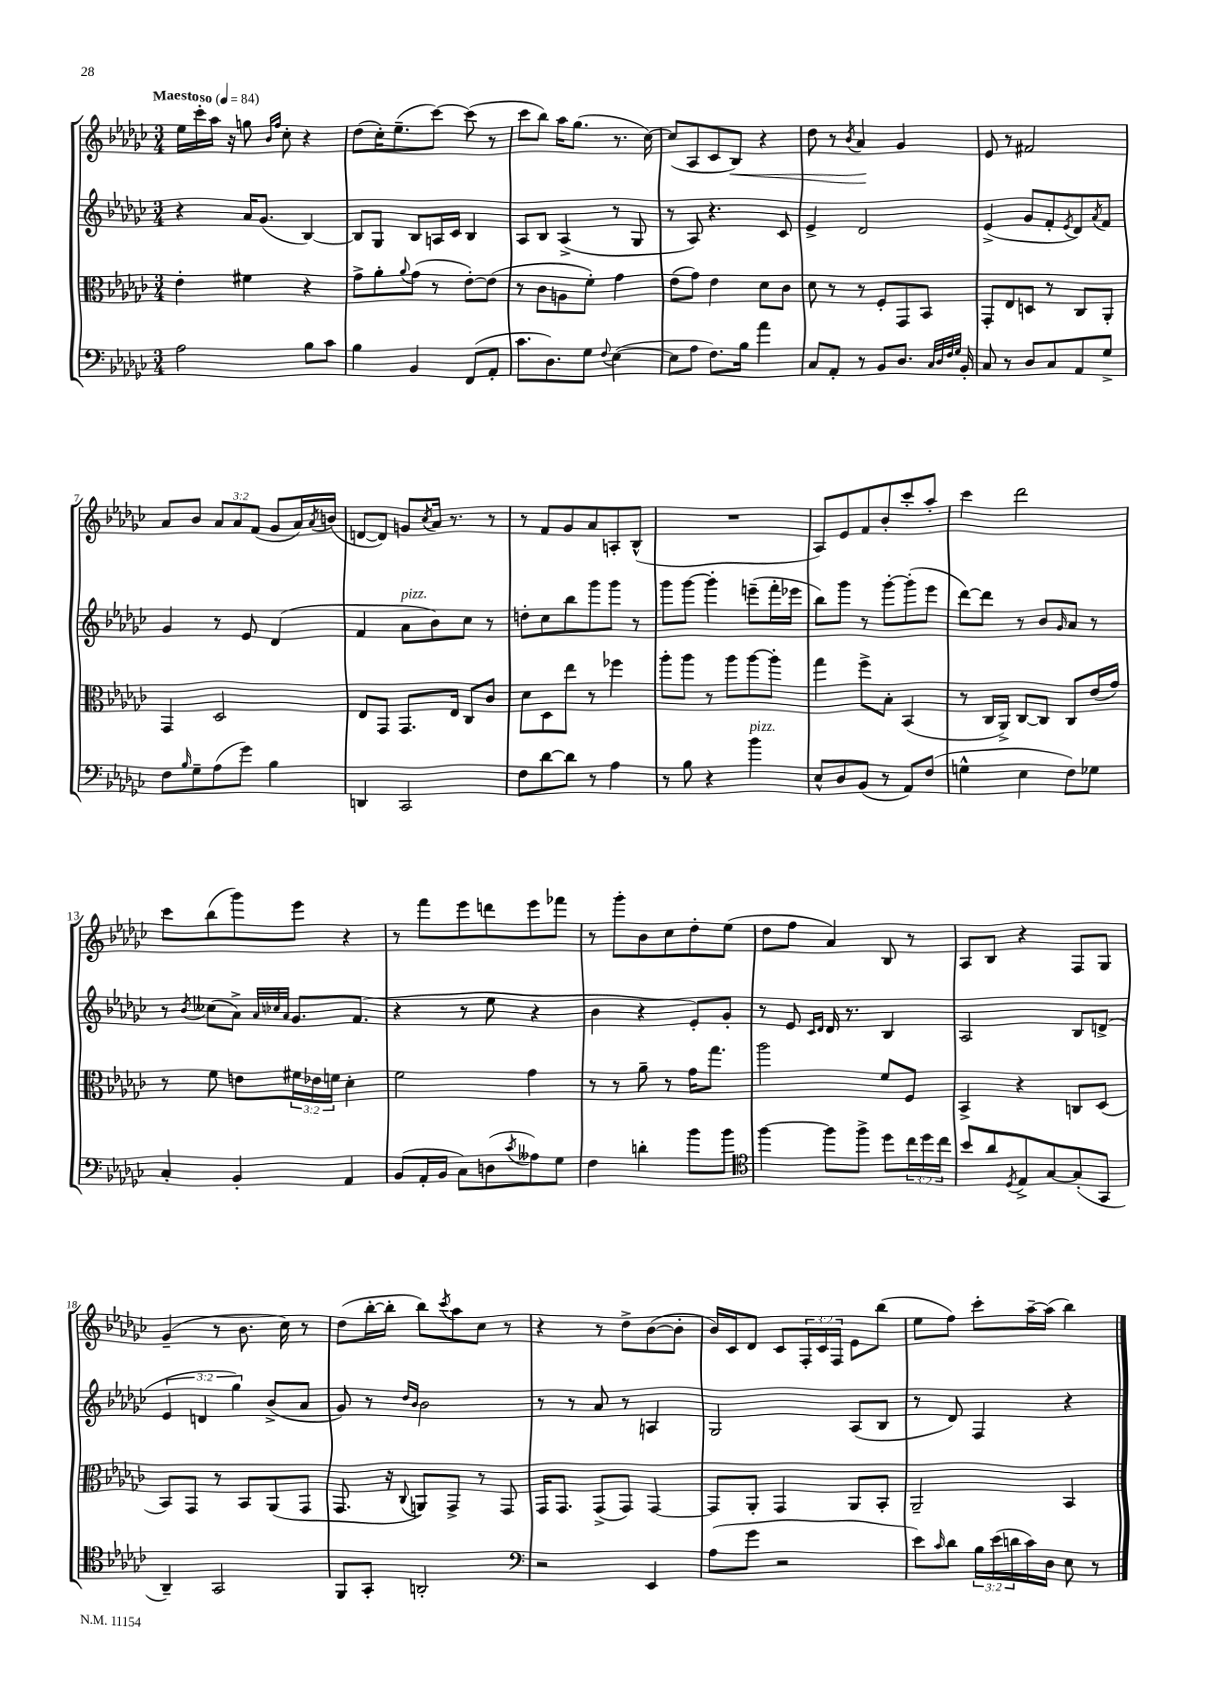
<<
\new StaffGroup <<
\new Staff = "s0" {
    \clef treble \key ges \major \numericTimeSignature \time 3/4 \override Staff.TupletNumber.text = #tuplet-number::calc-fraction-text \tempo "Maestoso" 4 = 84
    ees''16 ces'''16-. aes''16 r16 g''8 \grace { bes'16 f''16 } ces''8-. r4 |
    des''8( ces''16-.) ees''8.--( ces'''8~) ces'''8( r8 |
    ces'''8 bes''8) aes''16 ges''8.( r8. ces''16~) |
    ces''8( aes8 ces'8 bes8\<) r4 |
    des''8 r8 \acciaccatura { bes'8 } aes'4\! ges'4 |
    ees'8 r8 fis'2 |
    aes'8 bes'8 \tuplet 3/2 { aes'8 aes'8 f'8( } ges'8 aes'16) \acciaccatura { aes'8 } b'16( |
    d'8~ d'8) g'8 \acciaccatura { ces''8 } aes'16 r8. r8 |
    r8 f'8 ges'8 aes'8 a8-. bes8-^( |
    R2. |
    aes8) ees'8 f'8 bes'8-. ces'''8-. aes''8-. |
    ces'''4 des'''2 |
    ces'''8 bes''8( ges'''8) ees'''8 r4 |
    r8 f'''8 ees'''8 d'''8 ees'''8 fes'''8 |
    r8 ges'''8-. bes'8 ces''8 des''8-. ees''8( |
    des''8 f''8 aes'4) bes8 r8 |
    aes8 bes8 r4 f8 ges8 |
    ges'4--( r8 bes'8. ces''16) r8 |
    des''8( bes''16~-. bes''16-. bes''8) \acciaccatura { ces'''8 } aes''8 ces''8 r8 |
    r4 r8 des''8-> bes'8~( bes'8-. |
    bes'16) ces'16 des'8 ces'8 \tuplet 3/2 { f16-. ces'16 f16 } ees'8 bes''8( |
    ees''8 f''8) ces'''8-. aes''16~-- aes''16( bes''4) \bar "|." |
}
\new Staff = "s1" {
    \clef treble \key ges \major \numericTimeSignature \time 3/4 \override Staff.TupletNumber.text = #tuplet-number::calc-fraction-text
    r4 aes'16 ges'8.( bes4~) |
    bes8 ges8 bes8 a16 ces'16 bes4 |
    aes8 bes8 aes4->( r8 ges8 |
    r8 aes8) r4. ces'8 |
    ees'4-> des'2 |
    ees'4->( ges'8 f'8-. \acciaccatura { ees'8 } des'8) \acciaccatura { aes'8 } f'8 |
    ges'4 r8 ees'8 des'4( |
    f'4 aes'8^\markup { \italic "pizz." } bes'8) ces''8 r8 |
    d''8-. ces''8 bes''8 ges'''8 ges'''8 r8 |
    ges'''8 ges'''8~ ges'''4-. e'''8--( f'''16-. ees'''16 |
    bes''8) ges'''8 r8 ges'''8~-. ges'''8-.( ees'''8 |
    des'''8~) des'''8 r8 bes'8 \grace { ges'16 } aes'8 r8 |
    r8 \acciaccatura { bes'8 } ceses''8( aes'8->) \grace { aes'32 ces''32 aes'32 } ges'8. f'8.( |
    r4 r8 ees''8 r4 |
    bes'4 r4 ees'8-.) ges'8-. |
    r8 ees'8 \grace { ces'16 des'16 } des'16 r8. bes4 |
    aes2 bes8 d'8->( |
    \tuplet 3/2 { ees'4 d'4 ges''4) } bes'8->( aes'8 |
    ges'8) r8 \grace { des''16 bes'16 } bes'2 |
    r8 r8 aes'8 r8 a4 |
    ges2 aes8( bes8 |
    r8 des'8) f4 r4 \bar "|." |
}
\new Staff = "s2" {
    \clef alto \key ges \major \numericTimeSignature \time 3/4 \override Staff.TupletNumber.text = #tuplet-number::calc-fraction-text
    ees'4-. fis'4 r4 |
    ges'8-> aes'8-. \appoggiatura { aes'8 } ges'8( r8 ees'8~-.) ees'8( |
    r8 ces'8 a8 f'8-.) ges'4 |
    ees'8( ges'8) ees'4 des'8 ces'8 |
    des'8 r8 r8 f8-. ges,8 bes,8 |
    ges,8-. ees8 d8 r8 ces8 aes,8-. |
    ges,4 des2 |
    ees8 ges,8 ges,8. ees16 ces8 ces'8 |
    des'8 des8 ees''8 r8 fes''4 |
    aes''8-. aes''8 r8 aes''8 aes''8~ aes''8-. |
    ges''4 f''8-> bes8-. bes,4( |
    r8 ces16 aes,16->) ces8~ ces8 ces8 ees'16( ges'16) |
    r8 f'8 e'8 \tuplet 3/2 { fis'16 ees'16 f'16 } des'4-. |
    f'2 ges'4 |
    r8 r8 aes'8-- r8 ges'16 ges''8. |
    aes''2 f'8 f8 |
    bes,4-> r4 c8 des8( |
    bes,8) ges,8 r8 bes,8 aes,8( ges,8 |
    ges,8. r16 \appoggiatura { ces8 } a,8) ges,8-> r8 ges,8 |
    ges,16 ges,8. ges,8->( ges,8) ges,4~ |
    ges,8 aes,8-. ges,4 aes,8 bes,8-. |
    aes,2-- bes,4 \bar "|." |
}
\new Staff = "s3" {
    \clef bass \key ges \major \numericTimeSignature \time 3/4 \override Staff.TupletNumber.text = #tuplet-number::calc-fraction-text
    aes2 bes8 ces'8 |
    bes4 bes,4 f,8( aes,8-. |
    ces'8. des8.) ges8 \appoggiatura { f8 } ees4~( |
    ees8 aes8 f8.) bes16 aes'4 |
    ces8 aes,8-. r8 bes,8 des8. \grace { ces32 des32 f32 ges32 } bes,16-. |
    ces8 r8 des8 ces8 aes,8 ges8-> |
    f8 \grace { bes16 } ges8-- aes8( ges'8) bes4 |
    d,4 ces,2 |
    f8 des'8~ des'8 r8 aes4 |
    r8 bes8 r4 bes'4^\markup { \italic "pizz." } |
    ees8-^ des8 bes,8( r8 aes,8) f8( |
    g4-^ ees4 f8) ges8 |
    ces4-. bes,4-. aes,4 |
    bes,8( aes,16-. bes,16 ces8) d8( \acciaccatura { ces'8 } aeses8) ges8 |
    f4 d'4-. bes'8 bes'8 |
    \clef tenor f''4~ f''8 f''8-> des''8 \tuplet 3/2 { ces''16 des''16 ces''16 } |
    bes'8 aes'8 \acciaccatura { des8 } ees8-> ges8~ ges8-.( ges,8 |
    aes,4--) ges,2 |
    f,8 ges,8-. a,2-. |
    \clef bass r2 ees,4 |
    aes8( ges'8 r2 |
    ees'8) \grace { ces'16 } des'8 \tuplet 3/2 { bes16 ees'16( d'16 } ces'16) des16 ees8 r8 \bar "|." |
}
>>
>>
